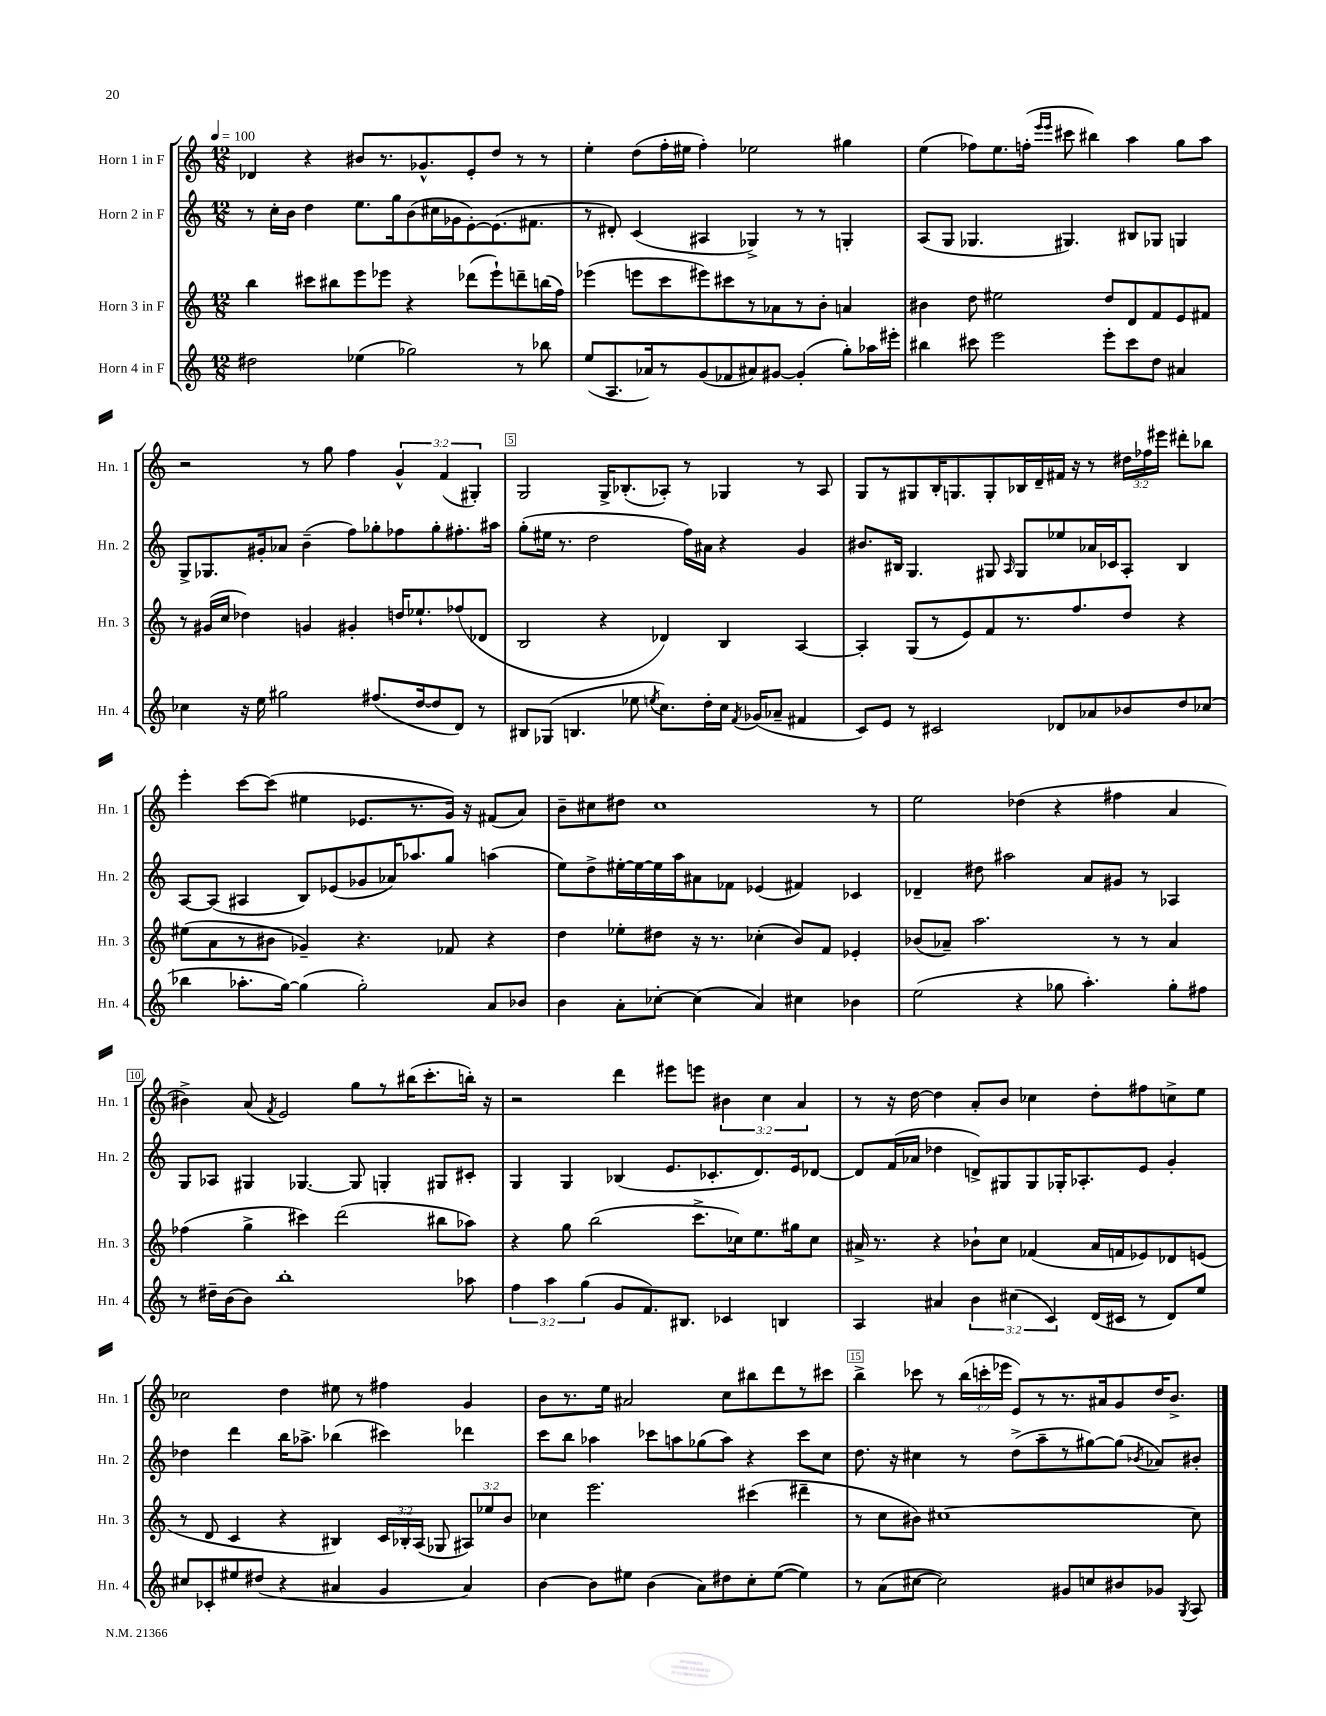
<<
\new StaffGroup <<
\new Staff = "s0" \with { instrumentName = "Horn 1 in F" shortInstrumentName = "Hn. 1" } {
    \clef treble \key c \major \numericTimeSignature \time 12/8 \override Staff.TupletNumber.text = #tuplet-number::calc-fraction-text \tempo 4 = 100
    \autoBeamOff des'4 r4 bis'8[ r8. ges'8.-^ e'8-. d''8] r8 r8 |
    e''4-. d''8[( f''16-. eis''16] f''4-.) ees''2 gis''4 |
    e''4( fes''8[) e''8. f''16]-.( \grace { e'''16[ e'''16] } cis'''8 bis''4) a''4 g''8[ a''8] |
    r2 r8 g''8 f''4 \tuplet 3/2 { g'4-^ f'4( gis4-.) } |
    g2 g16[-> bes8.-.( aes8]-.) r8 ges4 r8 aes8 |
    g8[ r8 gis8 b16-. g8. g8-. bes16 d'16-- fis'16] r16 r8 \tuplet 3/2 { dis''16[ fes''16 eis'''16] } dis'''8[-. bes''8] |
    e'''4-. c'''8[~ c'''8]( eis''4 ees'8.[ r8. g'16]) r16 fis'8[( a'8]) |
    b'8[-- cis''8 dis''8] cis''1 r8 |
    e''2 des''4( r4 fis''4 a'4 |
    bis'4->) a'8( \acciaccatura { f'8 } e'2) g''8[ r8 bis''16( c'''8.-. b''16]-.) r16 |
    r2 d'''4 eis'''8[ e'''8] \tuplet 3/2 { bis'4 c''4 a'4 } |
    r8 r16 d''16~ d''4 a'8[-. b'8] ces''4 d''8[-. fis''8 c''8-> e''8] |
    ces''2 d''4 eis''8 r8 fis''4 g'4 |
    b'8[ r8. e''16] ais'2 c''8[ bis''8 d'''8 r8 cis'''8] |
    b''4-> ces'''8 r8 \tuplet 3/2 { b''16[( c'''16-. ees'''16] } e'8[) r8 r8. ais'16 g'8 d''16 b'8.]-> \bar "|." |
}
\new Staff = "s1" \with { instrumentName = "Horn 2 in F" shortInstrumentName = "Hn. 2" } {
    \clef treble \key c \major \numericTimeSignature \time 12/8
    \autoBeamOff r8 c''16[-. b'16] d''4 e''8.[ g''16 b'8( cis''16 ges'16 e'8~-.) e'8.( fis'8.] |
    r8 dis'8-.) c'4( ais4 ges4->) r8 r8 g4-. |
    a8[( g8] ges4. gis4.) bis8[ ges8] g4 |
    g8[-> ges8. gis'16-. aes'8] b'4--( f''8[) ges''8-. fes''8 ges''8-. fis''8.-. ais''16] |
    g''8[-.( eis''16] r8. d''2 f''16[) ais'16] r4 g'4 |
    bis'8.[ bis16] g4. gis8 \grace { a16 } gis8[ ees''8 aes'16 ces'16 a8]-. bis4 |
    a8[~ a8]( ais4 b8[) ees'8( ges'8 aes'16) aes''8. g''8] a''4( |
    e''8[) d''8-> eis''16~-. eis''16~ eis''16 a''16 ais'8 fes'8] ees'4( fis'4) ces'4 |
    des'4-- dis''8 ais''2 a'8[ gis'8] r8 aes4 |
    g8[ aes8] gis4 ges4.~ ges8 g4-. gis8[ cis'8]-. |
    g4 g4 bes4( e'8.[ ces'8.-. d'8.) e'16 des'8]~ |
    des'8[ f'16( aes'16] des''4 d'8[->) gis8 gis8 ges16-. aes8.-. e'8] g'4-. |
    des''4 d'''4 b''16[ aes''8.]-> bes''4( cis'''4) des'''4 |
    c'''8[ b''8] aes''4 ces'''8[ a''8 ges''8( a''8]) r4 ces'''8[ c''8] |
    d''8. r16 cis''4 r8 d''8[->( a''8-- r8 gis''8~) gis''8]( \acciaccatura { bes'8 } aes'8[) bis'8]-. \bar "|." |
}
\new Staff = "s2" \with { instrumentName = "Horn 3 in F" shortInstrumentName = "Hn. 3" } {
    \clef treble \key c \major \numericTimeSignature \time 12/8 \override Staff.TupletNumber.text = #tuplet-number::calc-fraction-text
    \autoBeamOff b''4 cis'''8[ bis''8 e'''8 ees'''8] r4 des'''8[( ees'''8-!) d'''8-- b''16( f''16]) |
    ees'''4( e'''8[ c'''8 eis'''8) cis'''8 r8 aes'8 r8 b'8]-. a'4 |
    bis'4 d''8 eis''2 d''8[ d'8 f'8 e'8 fis'8] |
    r8 gis'16[( c''16] des''4) g'4 gis'4-. d''16[ ees''8.-! fes''8( des'8] |
    b2 r4 des'4) b4 a4~ |
    a4-. g8[( r8 e'8) f'8 r8. f''8. d''8] r4 |
    eis''8[( a'8 r8 bis'8] ges'4--) r4. fes'8 r4 |
    d''4 ees''8[-. dis''8] r16 r8. ces''4-.( b'8[) f'8] ees'4-. |
    bes'8[( aes'8]--) a''2. r8 r8 aes'4 |
    fes''4( g''4-> cis'''4) d'''2( bis''8[ aes''8]) |
    r4 g''8 b''2( c'''8.[-> ces''16) e''8. gis''16 ces''8] |
    ais'16-> r8. r4 bes'8[-! c''8] fes'4( ais'16[ f'16 ees'8) des'8 e'8]( |
    r8 d'8 c'4 r4 bis4) \tuplet 3/2 { c'16[ bes16-. a16]( } ges8 \tuplet 3/2 { ais8[) ees''8 b'8] } |
    ces''4 e'''2. cis'''4( dis'''4-- |
    r8 c''8[ bis'8]) cis''1~ cis''8 \bar "|." |
}
\new Staff = "s3" \with { instrumentName = "Horn 4 in F" shortInstrumentName = "Hn. 4" } {
    \clef treble \key c \major \numericTimeSignature \time 12/8 \override Staff.TupletNumber.text = #tuplet-number::calc-fraction-text
    \autoBeamOff dis''2 ees''4( ges''2) r8 bes''8 |
    e''8[( a8. aes'16) r8 g'8( fes'8 ais'8) gis'8]~ gis'4-.( g''8[-.) aes''16 eis'''16]-. |
    bis''4 cis'''8 e'''2 e'''8[-. cis'''8 d''8] ais'4 |
    ces''4 r16 e''16 gis''2 fis''8.[( d''16~ d''8 d'8]) r8 |
    bis8[ ges8]( b4. ees''8 \acciaccatura { e''8 } c''8.[) d''16-. c''16] \acciaccatura { f'8 } ges'16[( aes'8]-- fis'4 |
    c'8[) e'8] r8 cis'2 des'8[ aes'8 bes'8 d''8 ces''8]( |
    bes''4 aes''8.[-. g''16]~) g''4( g''2-.) a'8[ bes'8] |
    b'4 a'8[-. ces''8]~-. ces''4( a'4) cis''4 bes'4 |
    e''2( r4 ges''8 a''4.-.) ges''8[-. fis''8] |
    r8 dis''16[-- b'16( b'8]) b''1-. aes''8 |
    \tuplet 3/2 { f''4 a''4 g''4( } g'8[ f'8.) bis8.] ces'4 b4 |
    a4 ais'4 \tuplet 3/2 { b'4 cis''4( c'4) } d'16[( cis'16] r8 d'8[) e''8] |
    cis''8[ ces'8-. eis''8 dis''8]( r4 ais'4 g'4 ais'4) |
    b'4~ b'8[ eis''8] b'4( a'8[) dis''8 c''8-. eis''8]~( eis''4) |
    r8 a'8[( cis''8]~ cis''2) gis'8[ c''8 bis'8 ges'8] \acciaccatura { g8 } a8 \bar "|." |
}
>>
>>
\layout { \context { \Score \override BarNumber.break-visibility = ##(#f #t #t) barNumberVisibility = #(every-nth-bar-number-visible 5) \override BarNumber.stencil = #(make-stencil-boxer 0.1 0.3 ly:text-interface::print) } }
